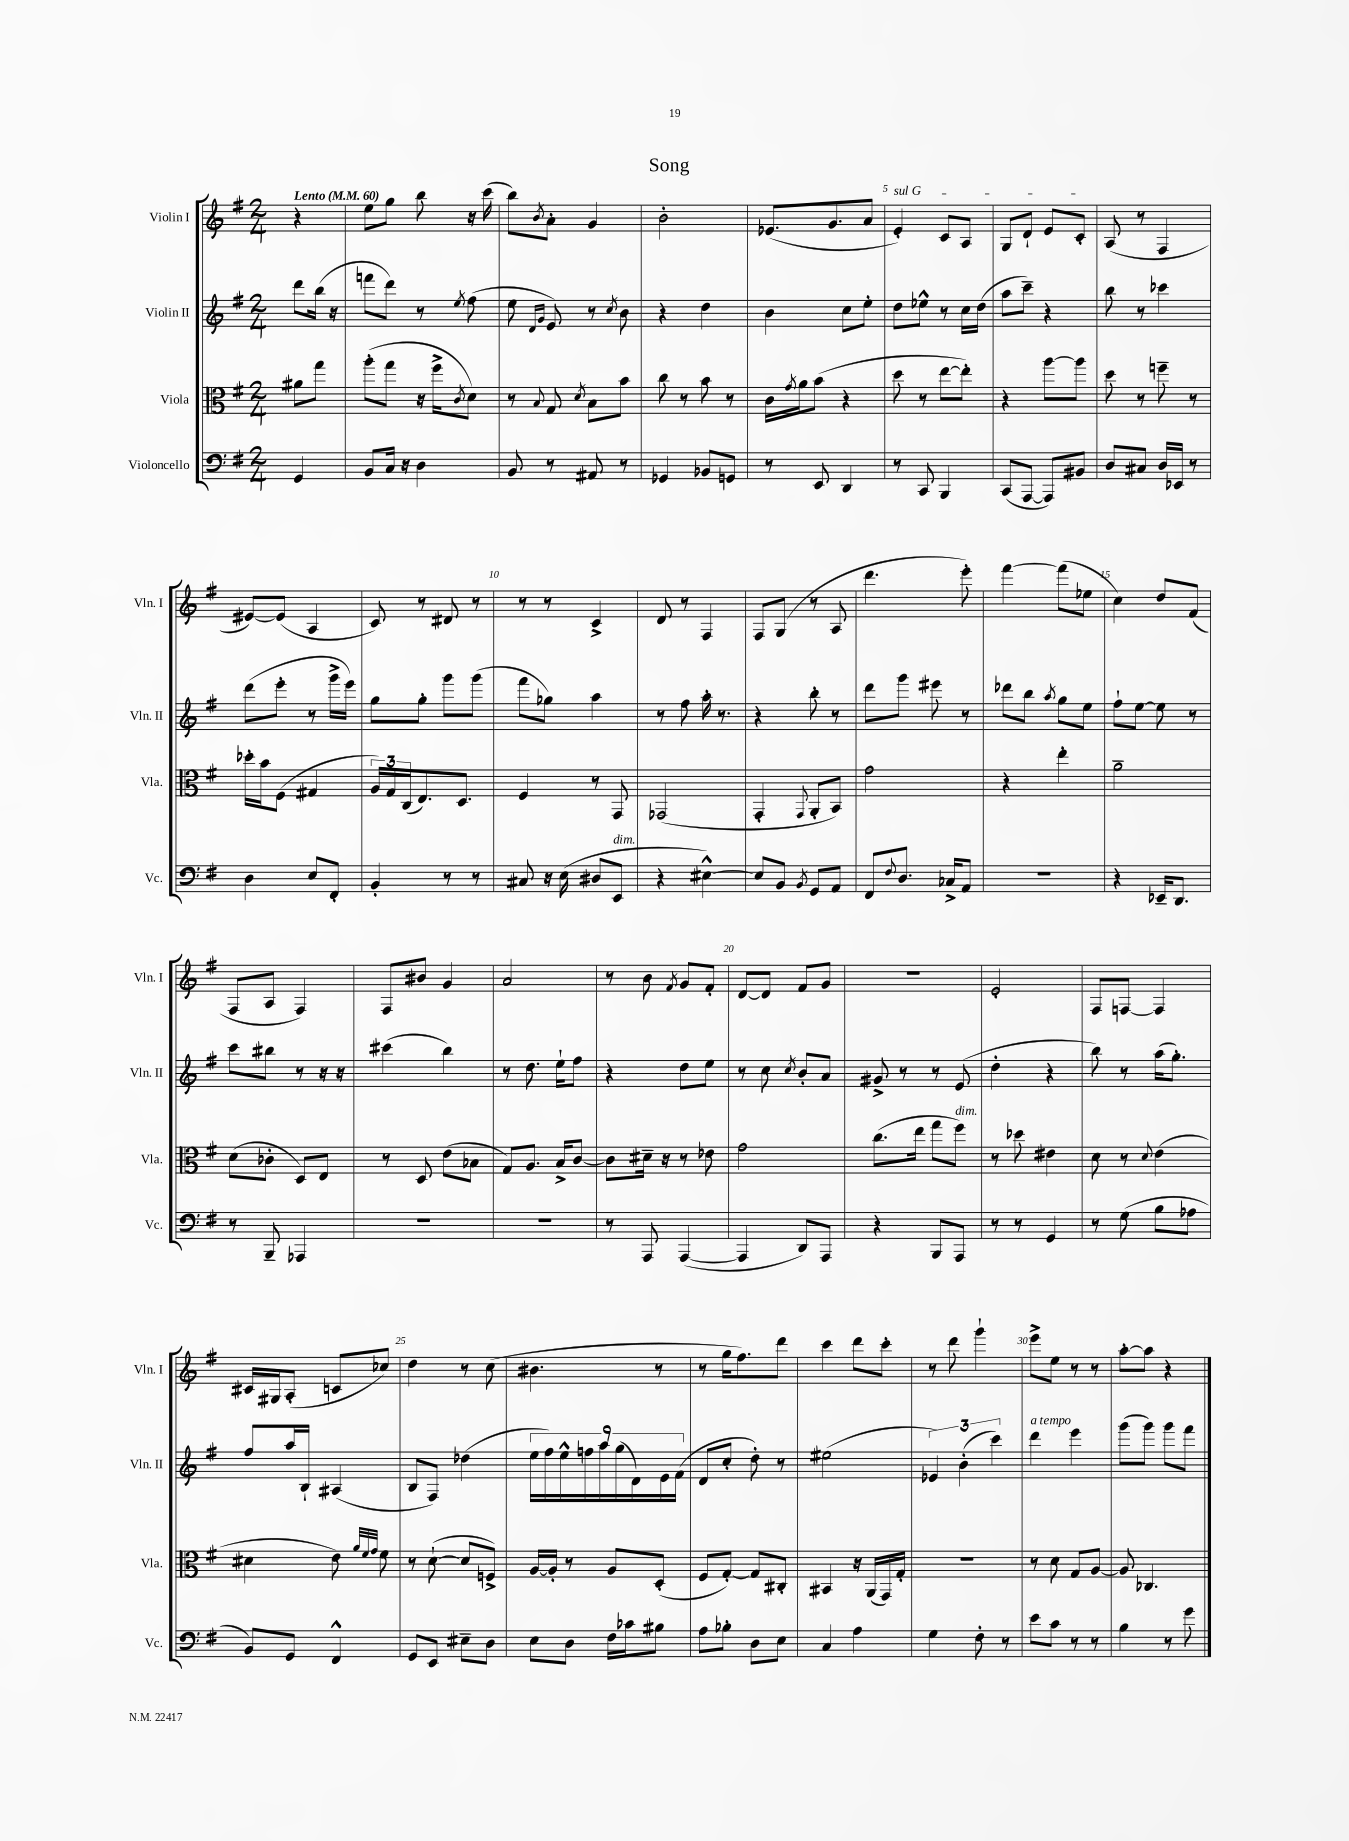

**kern	**kern	**kern	**kern
*part4	*part3	*part2	*part1
*staff4	*staff3	*staff2	*staff1
*I"Violoncello	*I"Viola	*I"Violin II	*I"Violin I
*I'Vc.	*I'Vla.	*I'Vln. II	*I'Vln. I
*clefF4	*clefC3	*clefG2	*clefG2
*k[f#]	*k[f#]	*k[f#]	*k[f#]
*M2/4	*M2/4	*M2/4	*M2/4
*MM60	*MM60	*MM60	*MM60
=	=	=	=
!	!	!	!LO:TX:a:B:t=Lento
4GG/	8a#X\L	8ddd\L	4r
.	8gg\J	(16bb\Jk	.
.	.	16r	.
=1	=1	=1	=1
8BB/L	(8aa'\L	8fffn\L	8ee\L
16C/Jk	8gg\J	8ddd\J)	8gg\J
16r	.	.	.
4D\	16r	8r	8bb\
.	16ff#^\KL	.	.
.	8qc/	8qee/	.
.	8d\J)	(8ff#\	16r
.	.	.	(16ccc\
=2	=2	=2	=2
8BB/	8r	8ee\	8bb\L)
.	.	16qqd/LL	.
.	8qqB/	16qqg/JJ	8qb/
8r	8G/	8e/)	8a'\J
.	8qd/	.	.
8AA#X/	8B\L	8r	4g/
.	.	8qcc/	.
8r	8b\J	8b\	.
=3	=3	=3	=3
4GG-X/	8cc\	4r	2b'\
.	8r	.	.
8BB-X/L	8b\	4dd\	.
8GGn/J	8r	.	.
=4	=4	=4	=4
8r	16c\LL	4b\	(8.e-X/L
.	8qg/	.	.
.	16a\J	.	.
8EE/	(8b\J	.	.
.	.	.	8.g/
4DD/	4r	8cc\L	.
.	.	8ee'\J	8a/J
=5	=5	=5	=5
!	!	!	!LO:TX:a:i:t=sul G
8r	8dd\	8dd\L	4e'/)
8CC/	8r	8ee-X^^\J	.
4BBB/	[8ee\L	8r	8c/L
.	8ee'\J])	16cc\LL	8A/J
.	.	(16dd\JJ	.
=6	=6	=6	=6
(8CC/L	4r	8aa\L	8G/L
[8AAA/J	.	8ccc~\J)	8d`/J
8AAA/L])	[8aa\L	4r	8e/L
8BB#X/J	8aa\J]	.	8c'/J
=7	=7	=7	=7
8D/L	8dd\	8bb\	(8A/
8C#X/J	8r	8r	8r
16D/LL	8ffn~\	4ccc-X\	4F#/
16EE-X/JJ	.	.	.
8r	8r	.	.
!!LO:LB:g=z
=8	=8	=8	=8
4D\	16dd-X'\LL	(8ddd\L	[8e#X/L)
.	16b\J	.	.
.	(8F#\J	8eee'\J	(8e#/J]
8E/L	4G#X/	8r	4A/
8FF#'/J	.	16ggg^\LL	.
.	.	16eee\JJ)	.
=9	=9	=9	=9
4BB'/	24A/LL)	8gg\L	8c/)
.	24G/	.	.
.	(24C/J	.	.
.	8.E/)	8gg'\J	8r
8r	.	8ggg\L	8d#X/
.	8.D/J	.	.
8r	.	(8ggg\J	8r
=10	=10	=10	=10
8C#X/	4F#/	8fff#\L	8r
16r	.	8gg-X\J)	8r
(16E\	.	.	.
8D#X/L	8r	4aa\	4c^/
!LO:TX:a:i:t=dim.	!	!	!
8EE/J	8GG/	.	.
=11	=11	=11	=11
4r	(2GG-X/	8r	8d/
.	.	8ff#\	8r
[4E#X^^\)	.	16aa'\	4F#/
.	.	8.r	.
=12	=12	=12	=12
8E#/L]	4GG'/	4r	8F#/L
8BB/J	.	.	(8G/J
8qBB/	8qqGG/	.	.
8GG/L	8AA'/L	8bb'\	8r
8AA/J	8BB/J)	8r	8A/
=13	=13	=13	=13
8FF#/L	2g\	8ddd\L	4.ddd\
8qqF#/	.	.	.
8.D/J	.	8ggg\J	.
.	.	8eee#X\	.
16C-X^/KL	.	.	.
8AA/J	.	8r	8eee'\)
=14	=14	=14	=14
2r	4r	8ddd-X\L	[4fff#\
.	.	8bb\J	.
.	.	8qaa/	.
.	4ee'\	8gg\L	(8fff#\L]
.	.	8ee\J	8ee-X\J
=15	=15	=15	=15
4r	2a~\	8ff#`\L	4cc\)
.	.	[8ee\J	.
16EE-X~/KL	.	8ee\]	8dd/L
8.DD/J	.	.	.
.	.	8r	(8f#/J
!!LO:LB:g=z
=16	=16	=16	=16
8r	(8d\L	8ccc\L	8F#/L
8BBB~/	8c-X'\J	8bb#X\J	8A/J
4AAA-X/	8D/L)	8r	4F#/)
.	8E/J	16r	.
.	.	16r	.
=17	=17	=17	=17
2r	8r	(4ccc#X\	8F#/L
.	8D/	.	8b#X/J
.	(8e\L	4bb\)	4g/
.	8B-X\J	.	.
=18	=18	=18	=18
2r	8G/L)	8r	2a/
.	8.A/J	8.dd\	.
.	16B^/KL	16ee`\KL	.
.	[8c/J	8ff#\J	.
=19	=19	=19	=19
8r	8c\L]	4r	8r
8AAA/	16d#X~\Jk	.	8b\
.	16r	.	.
.	.	.	8qf#/
([4AAA/	8r	8dd\L	8g/L
.	8e-X\	8ee\J	8f#'/J
=20	=20	=20	=20
4AAA/]	2g\	8r	[8d/L
.	.	8cc\	8d/J]
.	.	8qcc/	.
8DD/L)	.	8b'/L	8f#/L
8AAA/J	.	8a/J	8g/J
=21	=21	=21	=21
4r	(8.cc\L	8g#X^/	2r
.	.	8r	.
.	16ee\Jk	.	.
8BBB/L	8gg\L	8r	.
!	!LO:TX:a:i:t=dim.	!	!
8AAA/J	8ff#\J)	(8e/	.
=22	=22	=22	=22
8r	8r	4dd'\	2e'/
8r	8dd-X\	.	.
4GG/	4e#X\	4r	.
=23	=23	=23	=23
8r	8d\	8bb\)	8F#/L
(8G\	8r	8r	[8Fn/J
.	8qqd/	.	.
8B\L	(4e\	(16aa\KL	4F/]
.	.	8.gg'\J)	.
8A-X\J	.	.	.
!!LO:LB:g=z
=24	=24	=24	=24
8BB/L)	4d#X\	8ff#/L	16c#X/LL
.	.	.	16G#X/J
8GG/J	.	16aa/L	(8A'/J
.	.	16B`/JJ	.
4FF#^^/	8e\)	(4A#X/	8cn/L
.	32qqa/LLL	.	.
.	32qqf#/	.	.
.	32qqg/JJJ	.	.
.	8f#\	.	8cc-X/J)
=25	=25	=25	=25
8GG/L	8r	8B/L	4dd\
8EE/J	([8d`\	8F#/J)	.
8E#X~\L	8d/L]	(4dd-X\	8r
8D\J	8Fn^/J)	.	(8cc\
=26	=26	=26	=26
8E\L	[16A/LL	18ee\LL	4.b#X\
.	.	18ff#\)	.
.	16A'/JJ]	.	.
.	.	18ee^^\	.
8D\J	8r	.	.
.	.	18ffn\	.
.	.	18aa\	.
16F#\LL	8A/L	.	.
.	.	(18gg\	.
16c-X\J	.	.	.
.	.	18d\)	.
8B#X\J	(8D'/J	.	8r
.	.	18e\	.
.	.	(18f#\JJ	.
=27	=27	=27	=27
8A\L	8F#/L	8d/L	8r
8B-X'\J	[8G'/J)	8cc'/J	16gg\KL
.	.	.	8.ff#\)
8D\L	8G/L]	8dd'\)	.
8E\J	8C#X'/J	8r	8ddd\J
=28	=28	=28	=28
4C/	4BB#X/	(2ee#X\	4ccc\
4A\	16r	.	8ddd\L
.	(16AA/LL	.	.
.	16GG/)	.	8ccc'\J
.	16G'/JJ	.	.
=29	=29	=29	=29
4G\	2r	6e-X/)	8r
.	.	.	8ddd\
.	.	(6b'\	.
8F#'\	.	.	4ggg`\
.	.	6ccc\)	.
8r	.	.	.
=30	=30	=30	=30
!	!	!LO:TX:a:i:t=a tempo	!
8e\L	8r	4ddd\	8eee^\L
8c\J	8d\	.	8ee\J
8r	8G/L	4eee\	8r
8r	[8A/J	.	8r
=31	=31	=31	=31
4B\	8A/]	(8ggg\L	[8aa'\L
.	4.C-X/	8ggg\J)	8aa\J]
8r	.	8ggg\L	4r
8g\	.	8fff#\J	.
==	==	==	==
*-	*-	*-	*-
